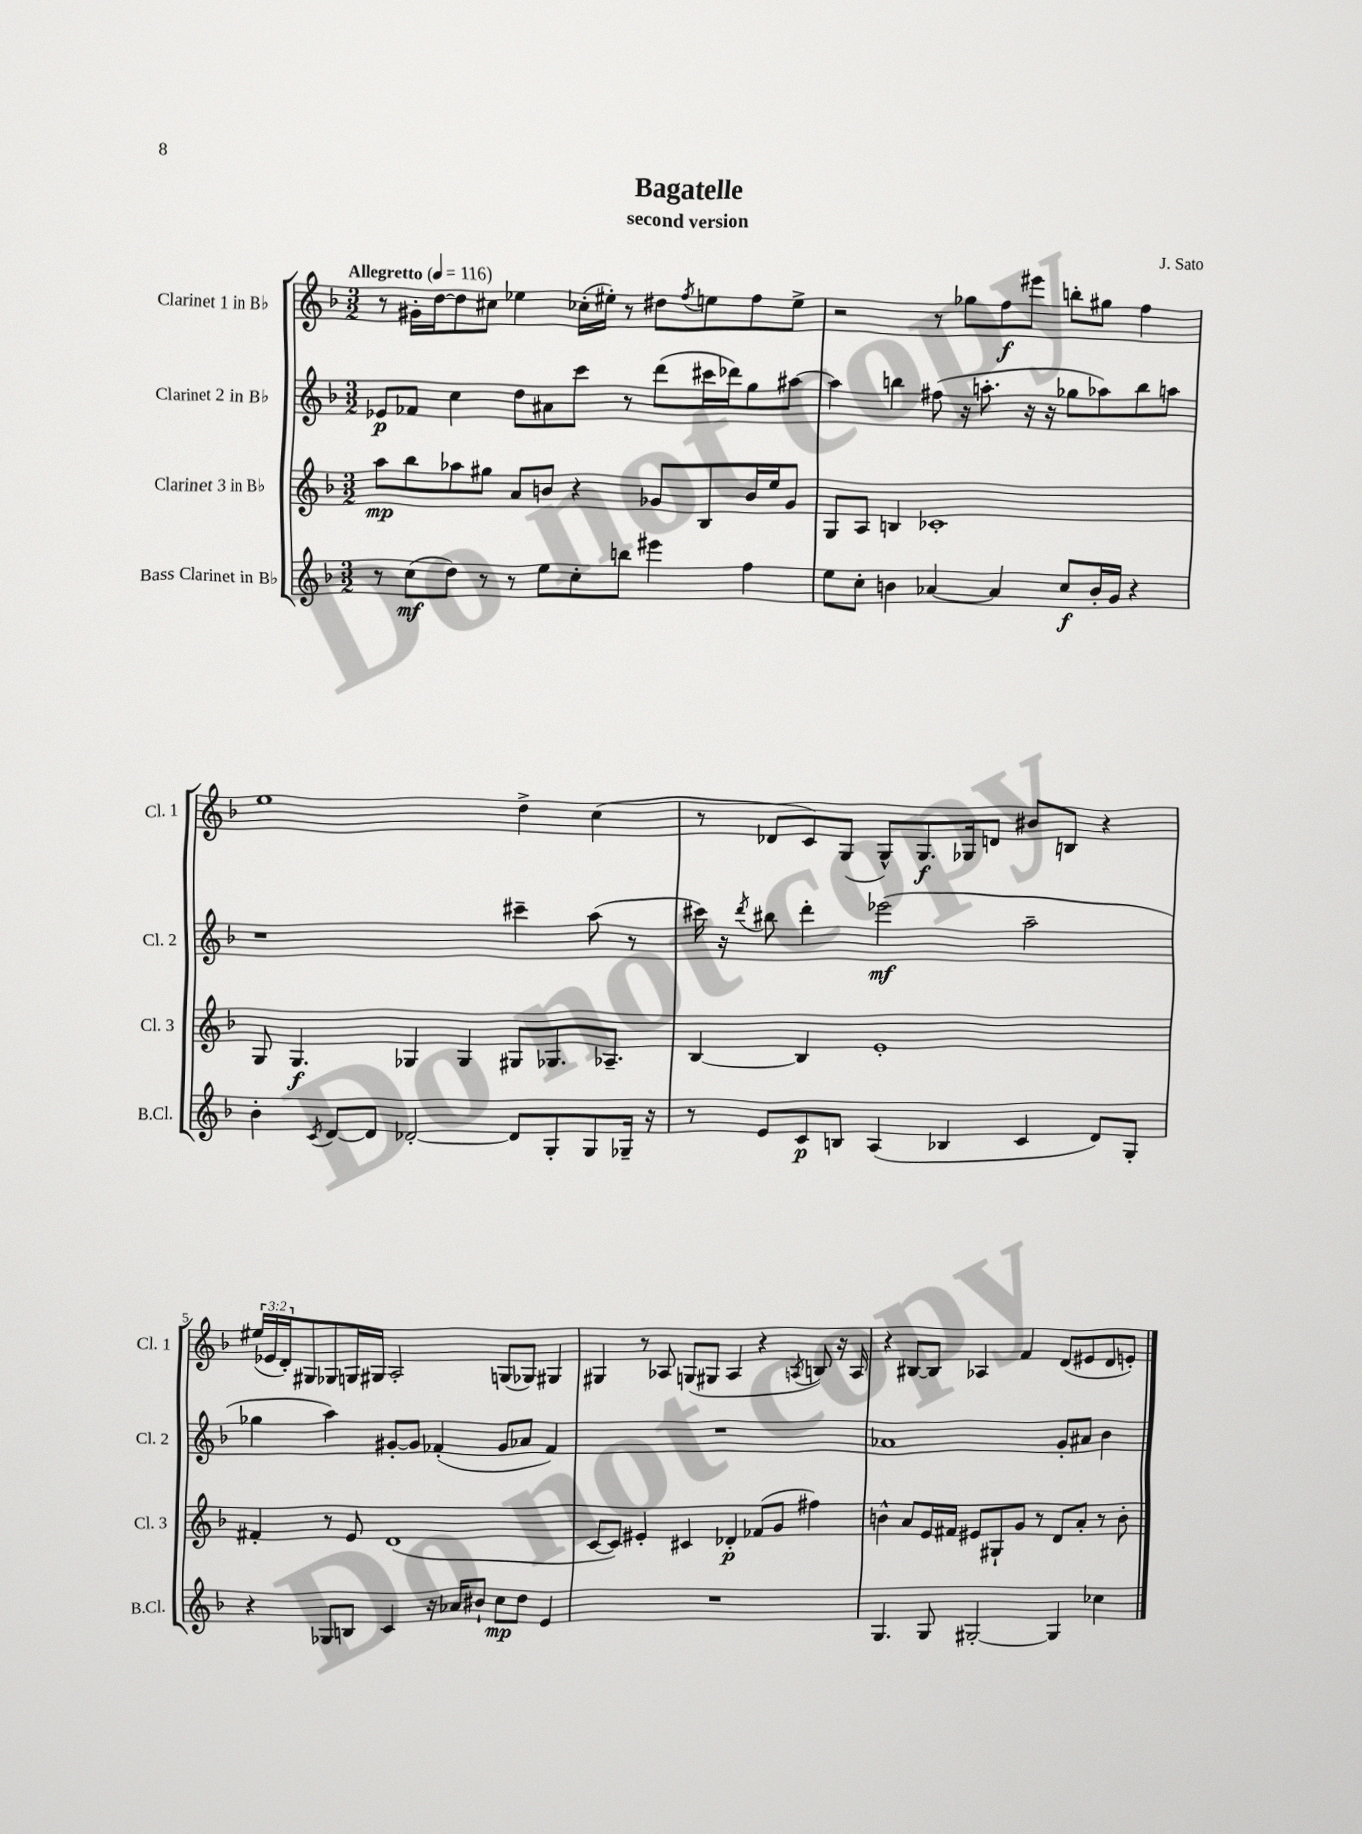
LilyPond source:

\header { title = "Bagatelle" composer = "J. Sato" subtitle = "second version" }
<<
\new StaffGroup <<
\new Staff = "s0" \with { instrumentName = "Clarinet 1 in Bb" shortInstrumentName = "Cl. 1" } {
    \clef treble \key f \major \numericTimeSignature \time 3/2 \override Staff.TupletNumber.text = #tuplet-number::calc-fraction-text \tempo "Allegretto" 4 = 116
    r8 gis'16-. d''16~ d''8 cis''8 ees''4 ces''16-.( eis''16-.) r8 dis''8 \acciaccatura { f''8 } e''8 f''8 e''8-> |
    r2 r8 ges''8 f''8\f eis'''8 b''8-. gis''8 f''4 |
    e''1 d''4-> c''4( |
    r8 des'8 c'8) g8( g8-^) g8.\f ges16 d'8 bis'8 b8 r4 |
    \tuplet 3/2 { eis''16( ees'16 d'16-.) } gis8 ges8 g16 gis16 a2-. g8( ges8) gis4 |
    gis4 r8 aes8 g8( gis8 aes4 r4 \acciaccatura { a8 } b8) r16 a16 |
    r4 bis8~ bis8 aes4 f'4 d'8( eis'8 d'8 e'8-.) \bar "|." |
}
\new Staff = "s1" \with { instrumentName = "Clarinet 2 in Bb" shortInstrumentName = "Cl. 2" } {
    \clef treble \key f \major \numericTimeSignature \time 3/2
    ees'8\p fes'8 c''4 d''8 ais'8 c'''8 r8 d'''8( cis'''16 des'''16) g''8 ais''8~ |
    ais''4 b''4 fis''8( r16 a''8.-. r16 r16 ges''8 aes''8) b''8 a''8 |
    r1 cis'''4-- a''8( r8 |
    cis'''16) r16 \acciaccatura { d'''8 } bis''8 d'''4-. ees'''2\mf( a''2-- |
    ges''4 a''4) gis'8~-. gis'8 fes'4-.( gis'8 aes'8 fes'4) |
    R1. |
    aes'1 g'8-. ais'8 bes'4 \bar "|." |
}
\new Staff = "s2" \with { instrumentName = "Clarinet 3 in Bb" shortInstrumentName = "Cl. 3" } {
    \clef treble \key f \major \numericTimeSignature \time 3/2
    a''8\mp bes''8 aes''8 gis''8 a'8 b'8 r4 ges'8 bes8 b'16 e''16 ges'8 |
    g8 a8 b4 ces'1-. |
    g8 g4.\f ges4 ges4 gis8 ges8. aes8.-- |
    bes4~ bes4 e'1-. |
    fis'4-. r8 e'8 d'1( |
    c'8~ c'8) eis'4-. cis'4 des'4-.\p fes'8( g'8 fis''4) |
    b'4-^ a'8 e'16 fis'16 eis'8 gis8-! g'8 r8 d'8 a'8-. r8 b'8-. \bar "|." |
}
\new Staff = "s3" \with { instrumentName = "Bass Clarinet in Bb" shortInstrumentName = "B.Cl." } {
    \clef treble \key f \major \numericTimeSignature \time 3/2
    r8 c''8\mf( d''8) r8 r8 e''8 c''8-. b''8 eis'''4 f''4 |
    e''8 c''8-. b'4 aes'4~ aes'4 c''8\f b'16-. g'16 r4 |
    bes'4-. \acciaccatura { c'8 } d'8~ d'8 des'2~-. des'8 g8-. g8 ges16-- r16 |
    r8 e'8 c'8\p b8 a4( bes4 c'4 d'8) g8-. |
    r4 ges8 b8 c'4 r16 aes'16 bis'8-! c''8\mp d''8 e'4 |
    R1. |
    g4. g8 gis2~-. gis4 ces''4 \bar "|." |
}
>>
>>
\layout { \context { \Score \override BarNumber.break-visibility = ##(#f #t #t) barNumberVisibility = #(every-nth-bar-number-visible 5) } }
